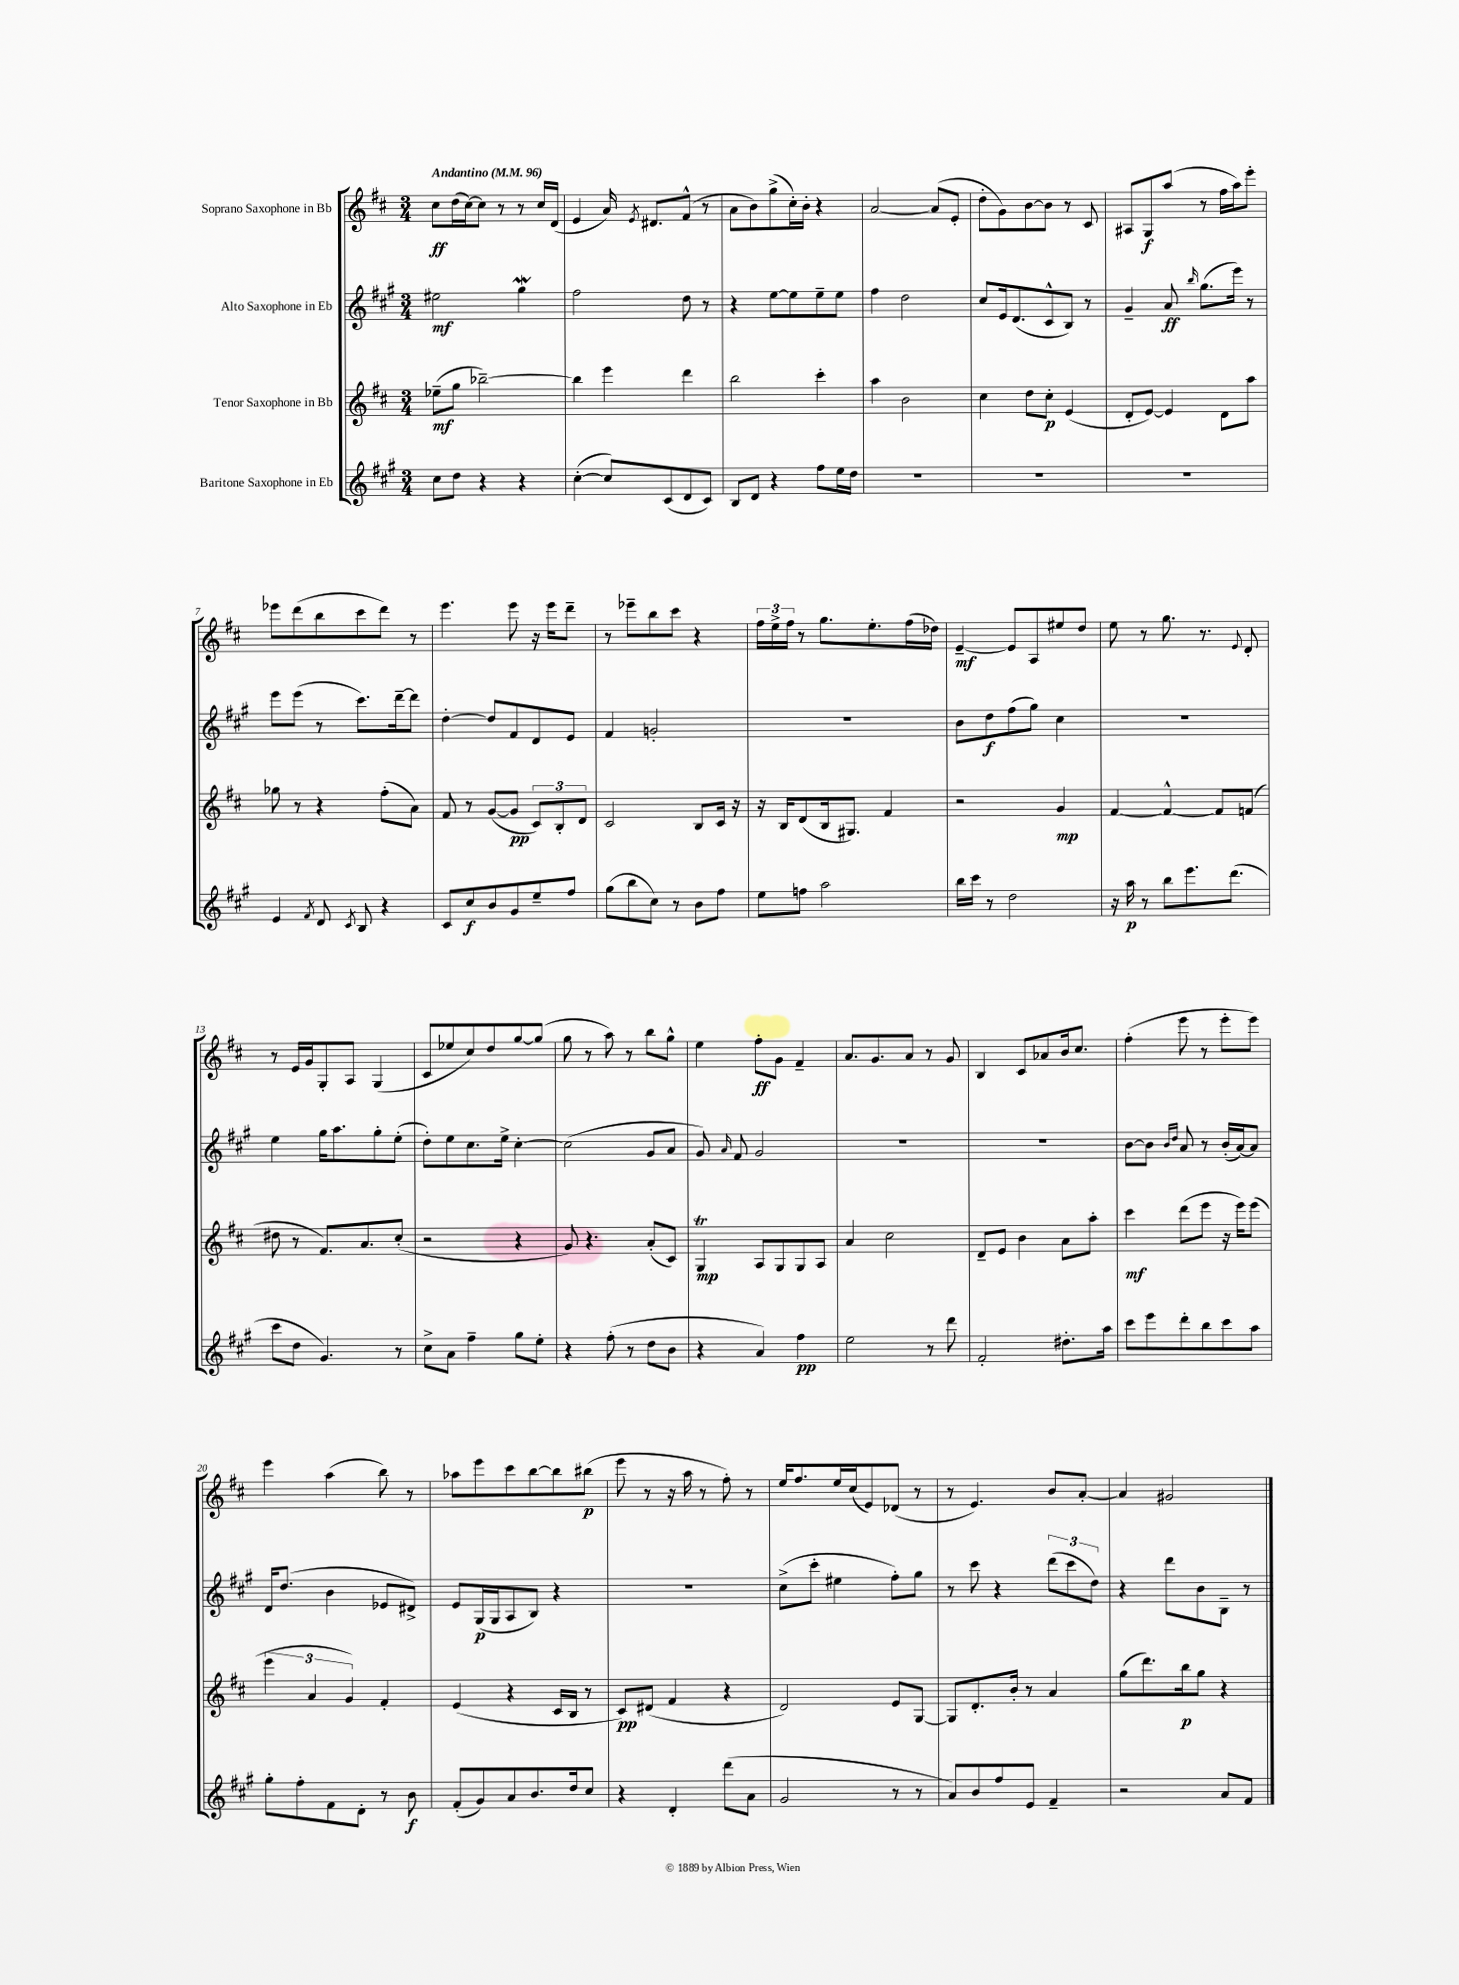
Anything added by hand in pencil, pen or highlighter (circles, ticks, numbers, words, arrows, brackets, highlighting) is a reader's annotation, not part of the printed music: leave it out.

**kern	**kern	**kern	**kern
*staff4	*staff3	*staff2	*staff1
*clefG2	*clefG2	*clefG2	*clefG2
*k[f#c#g#]	*k[f#c#]	*k[f#c#g#]	*k[f#c#]
*M3/4	*M3/4	*M3/4	*M3/4
*MM96	*MM96	*MM96	*MM96
8cc#\L	(8ee-~\L	2ee#\	8cc#\L
8dd\J	8gg\J	.	(16dd\L
.	.	.	[16cc#\J)
4r	[2bb-~\)	.	8cc#\]J
.	.	.	8r
4r	.	4gg#\	8r
.	.	.	16cc#/LL
.	.	.	(16d/JJ
=	=	=	=
([4cc#'\	4bb-\]	2ff#\	4e/
8cc#/]L)	4eee\	.	16a/)
.	.	.	8qe/
.	.	.	8.d#/L
(8c#/	.	.	.
8d/	4ddd\	8dd\	(8f#^^/J
8c#/J)	.	8r	8r
=	=	=	=
8B/L	2bb\	4r	8a\L
8d/J	.	.	8b\)
4r	.	[8ee\L	(8gg^\
.	.	8ee\]	16cc#'\L)
.	.	.	16b'\JJ
8ff#\L	4ccc#'\	8ee~\	4r
16ee\L	.	8ee\J	.
16dd\JJ	.	.	.
=	=	=	=
2.r	4aa\	4ff#\	[2a/
.	2b\	2dd\	.
.	.	.	(8a/]L
.	.	.	8e'/J
=	=	=	=
2.r	4cc#\	8cc#/L	8dd'\L
.	.	16e/k	8g\)
.	.	(8.d/	.
.	8dd\L	.	[8b\
.	8cc#'\J	8c#^^/	8b\]J
.	(4e/	8B/J)	8r
.	.	8r	8c#/
=	=	=	=
2.r	8d'/L	4g#~/	8A#/L
.	[8e/J)	.	8G/
.	4e/]	8a/	(8aa/J
.	.	16qqbb/	.
.	.	(8.gg#\L	8r
.	8d\L	.	16ff#\LL
.	.	16eee\Jk)	16aa\J)
.	8aa\J	8r	8eee'\J
=	=	=	=
4e/	8gg-\	8eee\L	8eee-\L
.	8r	(8eee\J	(8ddd\
8qf#/	.	.	.
8d/	4r	8r	8bb\
8qc#/	.	.	.
8B/	.	8.ccc#\L)	8ccc#\
4r	(8ff#'\L	.	8ddd\J)
.	.	[16ddd~\k	.
.	8a\J)	8ddd\]J	8r
=	=	=	=
8c#/L	8f#/	[4dd'\	4.eee\
8cc#/	8r	.	.
8b/	([8g/L	8dd/]L	.
8g#/	8g/]J	8f#/	8eee\
8ee~/	12c#/L)	8d/	16r
.	.	.	16eee\LK
.	12B'/	.	.
8ff#/J	.	8e/J	8ddd~\J
.	12d/J	.	.
=	=	=	=
(8gg#\L	2c#/	4f#/	8r
8bb\	.	.	8eee-~\L
8cc#\J)	.	2g'/	8bb\
8r	.	.	8ccc#\J
8b\L	8B/L	.	4r
8ff#\J	16c#/Jk	.	.
.	16r	.	.
=	=	=	=
8ee\L	16r	2.r	24ff#\LL
.	.	.	24ee^\
.	16B/LK	.	.
.	.	.	24ff#\JJ
8ff\J	(8d/	.	8r
2aa\	16B/k	.	8.gg\L
.	8.G#/J)	.	.
.	.	.	8.ee'\
.	4f#/	.	.
.	.	.	(16ff#\L
.	.	.	16dd-\JJ)
=	=	=	=
16bb\LL	2r	8b\L	[4e~/
16ccc#\JJ	.	.	.
8r	.	8dd\	.
2dd\	.	(8ff#\	8e/]L
.	.	8gg#\J)	8A/
.	4g/	4cc#\	8ee#/
.	.	.	8dd/J
=	=	=	=
16r	[4f#/	2.r	8ee\
16aa\	.	.	.
8r	.	.	8r
8bb\L	4f#^^/_	.	8.gg\
8.eee\	.	.	.
.	.	.	8.r
.	8f#/]L	.	.
(8.ddd\J	.	.	.
.	.	.	8qqe/
.	(8f/J	.	8d'/
=	=	=	=
8ccc#\L	8dd#\	4ee\	8r
8dd\J	8r	.	16e/LL
.	.	.	16g/J
4.g#/)	8.f#/L)	16gg#\LK	8G'/
.	.	8.aa\	.
.	.	.	8A/J
.	8.a/	.	.
.	.	8gg#'\	(4G/
8r	(8cc#'/J	(8ee'\J	.
=	=	=	=
8cc#^\L	2r	8dd'\L)	8c#/L
8a\J	.	8ee\	8ee-/
4ff#~\	.	8.cc#\	8cc#/)
.	.	.	8dd/
.	.	16ee^\Jk	.
8gg#\L	4r	[4cc#'\	[8gg/
8ee'\J	.	.	(8gg/]J
=	=	=	=
4r	8g/)	(2cc#\]	8gg\
.	4.r	.	8r
(8ff#'\	.	.	8aa\)
8r	.	.	8r
8dd\L	(8a'/L	8g#/L	8bb\L
8b\J	8c#/J)	8a/J	8gg^^\J
=	=	=	=
4r	4G/	8g#/)	4ee\
.	.	16qqa/	.
.	.	8f#/	.
4a/)	8A/L	2g#/	8ff#'\L
.	8G/	.	8g\J
4ff#\	8G/	.	4f#~/
.	8A/J	.	.
=	=	=	=
2ee\	4a/	2.r	8.a/L
.	.	.	8.g/
.	2cc#\	.	.
.	.	.	8a/J
8r	.	.	8r
8ddd\	.	.	8g/
=	=	=	=
2f#'/	8d~/L	2.r	4B/
.	8e/J	.	.
.	4b\	.	8c#/L
.	.	.	8a-/
8.dd#'\L	8a\L	.	16b/k
.	.	.	8.cc#/J
.	8aa'\J	.	.
16aa\Jk	.	.	.
=	=	=	=
8ccc#\L	4ccc#\	[8b\L	(4ff#'\
8eee\	.	8b\]J	.
.	.	16qqb/LL	.
.	.	16qqdd/JJ	.
8ddd'\	(8ddd\L	8a/	8eee\
8bb\	8eee\J	8r	8r
8ccc#\	16r	(16b'/LL	8eee'\L
.	16eee\LK)	[16a/J)	.
8aa\J	(8eee\J	8a/]J	8eee\J)
=	=	=	=
8gg#'\L	6eee\	16d/LK	4eee\
.	.	(8.dd/J	.
8ff#'\	.	.	.
.	6a/	.	.
8f#\	.	4b\	(4aa\
.	6g/)	.	.
8d'\J	.	.	.
8r	4f#'/	8e-/L	8bb\)
8b\	.	8d#^/J)	8r
=	=	=	=
(8f#'/L	(4e/	8e/L	8aa-\L
8g#/)	.	(16G#/L	8eee\
.	.	16G#/J	.
8a/	4r	8A/	8ccc#\
8.b/	.	8B/J)	[8bb\
.	16c#/LL	4r	8bb\]
16dd/k	16B/JJ	.	.
8cc#/J	8r	.	(8bb#\J
=	=	=	=
4r	8c#/L)	2.r	8eee\
.	(8d#/J	.	8r
4d'/	4f#/	.	16r
.	.	.	16aa\
.	.	.	8r
(8ddd\L	4r	.	8ff#'\)
8a\J	.	.	8r
=	=	=	=
2g#/	2d/)	(8cc#^\L	16ee/LK
.	.	.	8.ff#/
.	.	8ccc#'\J	.
.	.	4ee#\	16ee/L
.	.	.	(16cc#/J
.	.	.	8e/)
8r	8e/L	8ff#'\L)	(8d-/J
8r	[8G/J	8gg#\J	8r
=	=	=	=
8a/L)	8G/]L	8r	8r
8b/	8.d'/	8ccc#\	4.e/)
8ff#/	.	4r	.
.	16b'/Jk	.	.
8e/J	8r	.	.
4f#~/	4a/	(12ddd\L	8b/L
.	.	12ccc#\	.
.	.	.	[8a'/J
.	.	12dd\J)	.
=	=	=	=
2r	(8gg\L	4r	4a/]
.	8.ddd\)	.	.
.	.	8ddd\L	2g#/
.	16bb\k	.	.
.	8gg\J	8b\	.
8a/L	4r	8B~\J	.
8f#/J	.	8r	.
==	==	==	==
*-	*-	*-	*-
